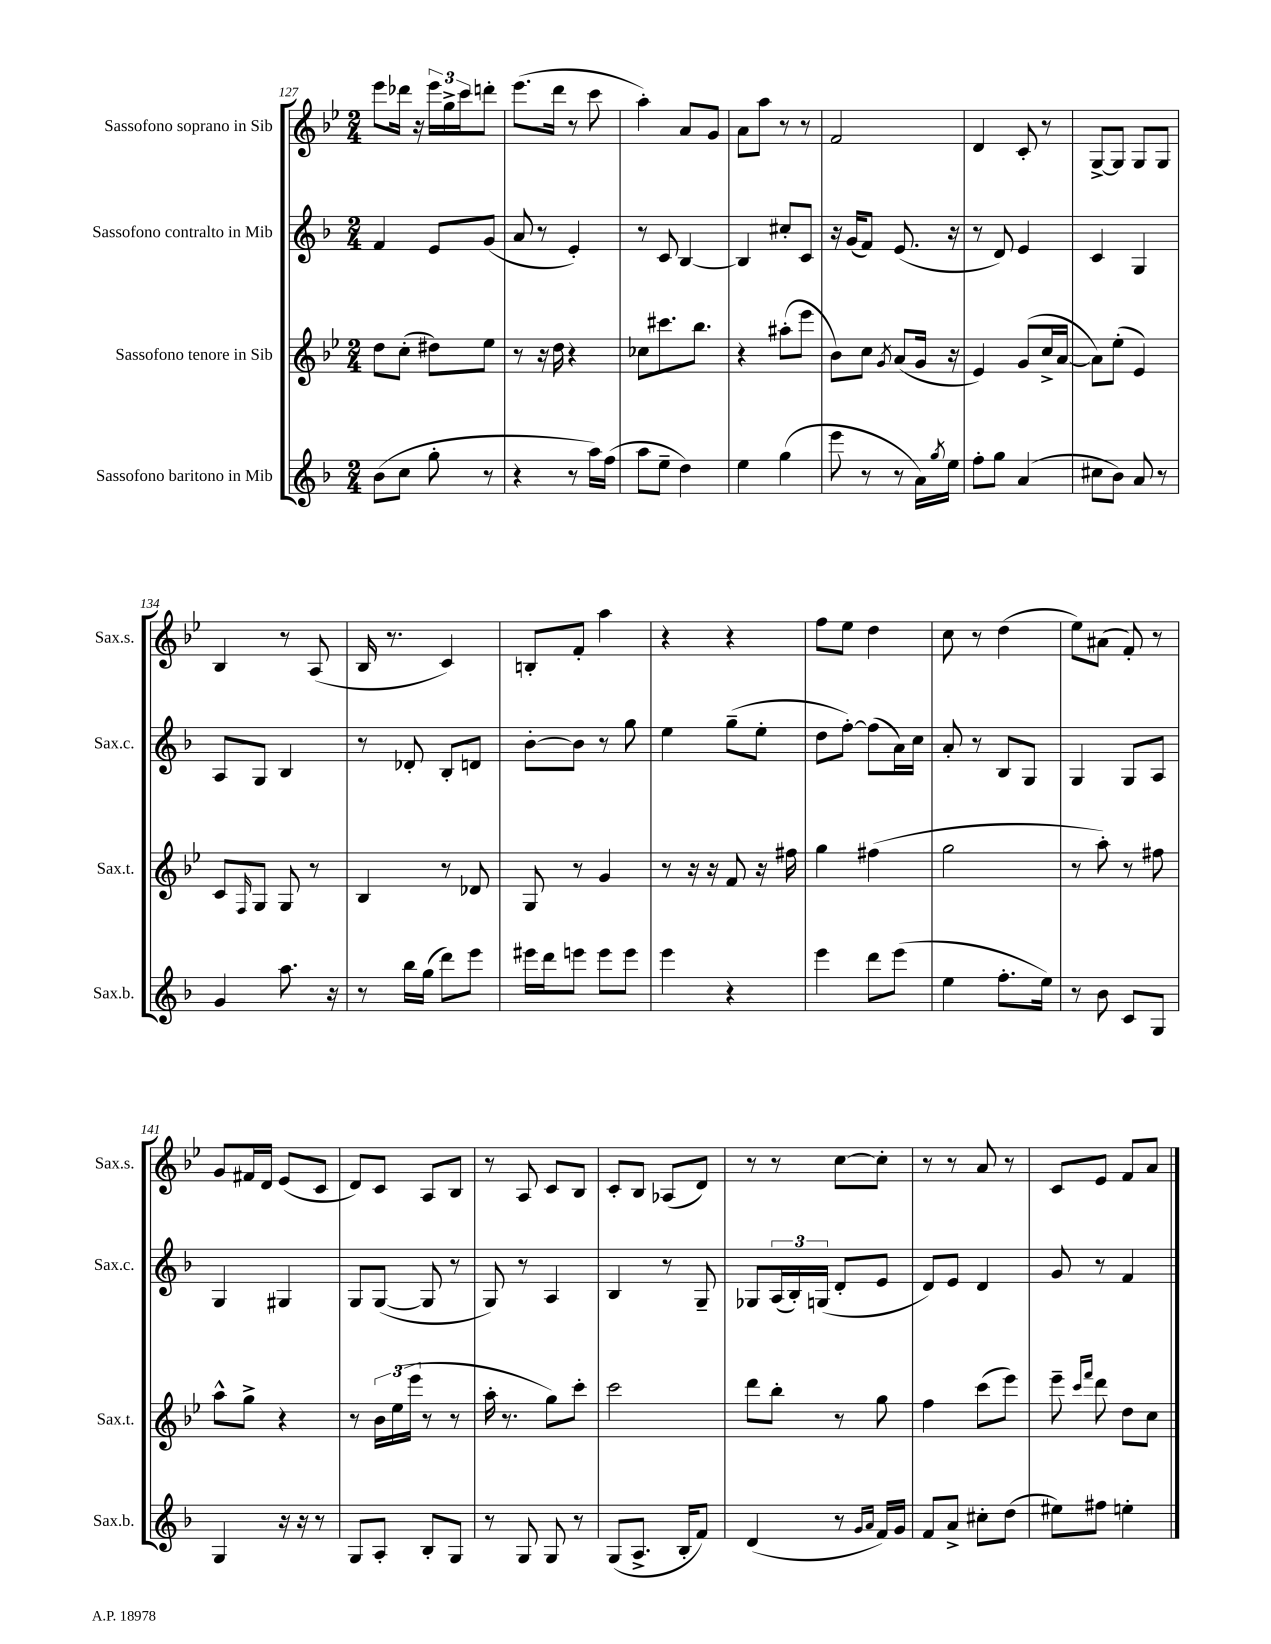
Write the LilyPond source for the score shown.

<<
\new StaffGroup <<
\new Staff = "s0" \with { instrumentName = "Sassofono soprano in Sib" shortInstrumentName = "Sax.s." } {
    \clef treble \key bes \major \numericTimeSignature \time 2/4
    ees'''8 des'''16 r16 \tuplet 3/2 { ees'''16 g''16-> c'''16 } d'''8-. |
    ees'''8.( d'''16 r8 c'''8 |
    a''4-.) a'8 g'8 |
    a'8 a''8 r8 r8 |
    f'2 |
    d'4 c'8-. r8 |
    g8~-> g8 g8 g8 |
    bes4 r8 a8( |
    bes16 r8. c'4) |
    b8-. f'8-. a''4 |
    r4 r4 |
    f''8 ees''8 d''4 |
    c''8 r8 d''4( |
    ees''8) ais'8( f'8-.) r8 |
    g'8 fis'16 d'16 ees'8( c'8 |
    d'8) c'8 a8 bes8 |
    r8 a8 c'8 bes8 |
    c'8-. bes8 aes8( d'8) |
    r8 r8 c''8~ c''8-. |
    r8 r8 a'8 r8 |
    c'8 ees'8 f'8 a'8 \bar "|." |
}
\new Staff = "s1" \with { instrumentName = "Sassofono contralto in Mib" shortInstrumentName = "Sax.c." } {
    \clef treble \key f \major \numericTimeSignature \time 2/4
    f'4 e'8 g'8( |
    a'8 r8 e'4-.) |
    r8 c'8 bes4~ |
    bes4 cis''8-. c'8 |
    r16 g'16( f'8) e'8.( r16 |
    r8 d'8) e'4 |
    c'4 g4 |
    a8 g8 bes4 |
    r8 des'8-. bes8-. d'8 |
    bes'8~-. bes'8 r8 g''8 |
    e''4 g''8--( e''8-. |
    d''8 f''8~-.) f''8( a'16) c''16 |
    a'8-. r8 bes8 g8 |
    g4 g8 a8 |
    g4 gis4 |
    g8 g8~( g8 r8 |
    g8) r8 a4 |
    bes4 r8 g8-- |
    ges8 \tuplet 3/2 { a16( bes16-.) g16( } d'8-. e'8 |
    d'8) e'8 d'4 |
    g'8 r8 f'4 \bar "|." |
}
\new Staff = "s2" \with { instrumentName = "Sassofono tenore in Sib" shortInstrumentName = "Sax.t." } {
    \clef treble \key bes \major \numericTimeSignature \time 2/4
    d''8 c''8-.( dis''8) ees''8 |
    r8 r16 d''16 r4 |
    ces''8 cis'''8. bes''8. |
    r4 ais''8-.( ees'''8 |
    bes'8) c''8 \acciaccatura { g'8 } a'8( g'16 r16 |
    ees'4) g'8( c''16-> a'16~ |
    a'8) ees''8-.( ees'4) |
    c'8 \grace { f16 } g8 g8 r8 |
    bes4 r8 des'8 |
    g8 r8 g'4 |
    r8 r16 r16 f'8 r16 fis''16 |
    g''4 fis''4( |
    g''2 |
    r8 a''8-.) r8 fis''8 |
    a''8-^ g''8-> r4 |
    r8 \tuplet 3/2 { bes'16 ees''16( ees'''16 } r8 r8 |
    a''16-. r8. g''8) c'''8-. |
    c'''2 |
    d'''8 bes''8-. r8 g''8 |
    f''4 c'''8( ees'''8) |
    ees'''8-- \grace { c'''16 f'''16 } d'''8 d''8 c''8 \bar "|." |
}
\new Staff = "s3" \with { instrumentName = "Sassofono baritono in Mib" shortInstrumentName = "Sax.b." } {
    \clef treble \key f \major \numericTimeSignature \time 2/4
    bes'8( c''8 g''8-. r8 |
    r4 r8 a''16) f''16( |
    a''8 e''8-- d''4) |
    e''4 g''4( |
    e'''8 r8 r8 a'16) \acciaccatura { g''8 } e''16 |
    f''8-. g''8 a'4( |
    cis''8 bes'8) a'8 r8 |
    g'4 a''8. r16 |
    r8 bes''16 g''16( d'''8) e'''8 |
    eis'''16 d'''16 e'''8 e'''8 e'''8 |
    e'''4 r4 |
    e'''4 d'''8 e'''8( |
    e''4 f''8.-. e''16) |
    r8 bes'8 c'8 g8 |
    g4 r16 r16 r8 |
    g8 a8-. bes8-. g8 |
    r8 g8 g8 r8 |
    g8( a8.-> bes16-. f'8) |
    d'4( r8 \grace { g'16 a'16 } f'16) g'16 |
    f'8 a'8-> cis''8-. d''8( |
    eis''8) fis''8 e''4-. \bar "|." |
}
>>
>>
\layout { \context { \Score currentBarNumber = #127 } }
